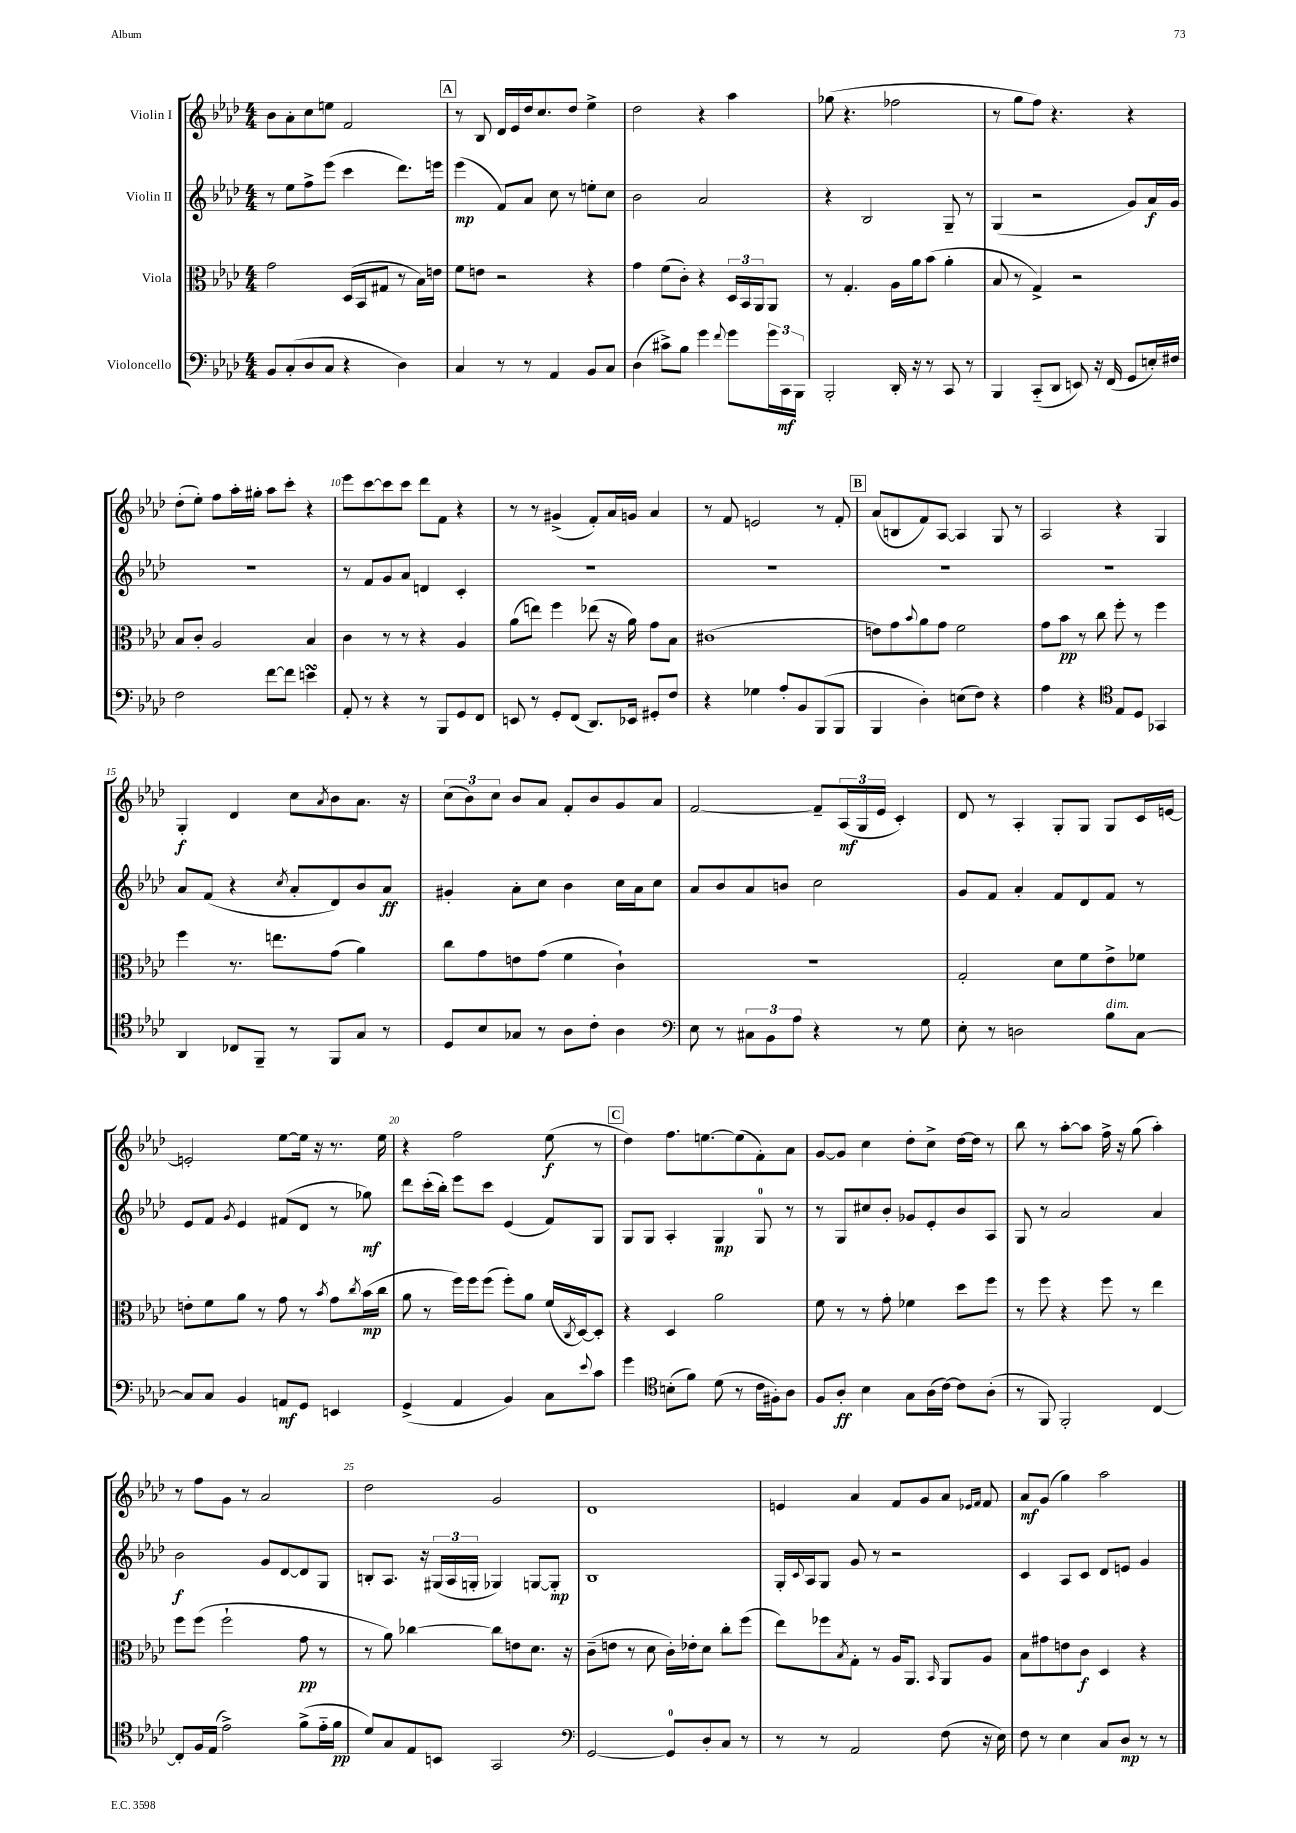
<<
\new StaffGroup <<
\new Staff = "s0" \with { instrumentName = "Violin I" } {
    \clef treble \key aes \major \numericTimeSignature \time 4/4
    bes'8 aes'8-. c''8 e''8 f'2 |
    \mark \markup { \box "A" } r8 bes8 des'16 ees'16 des''16 c''8. des''8 ees''4-> |
    des''2 r4 aes''4 |
    ges''8( r4. fes''2 |
    r8 g''8 f''8) r4. r4 |
    des''8-.( ees''8-.) f''8 aes''16-. gis''16-. aes''8 c'''8-. r4 |
    ees'''8 c'''8~ c'''8 c'''8 des'''8 f'8 r4 |
    r8 r8 gis'4->( f'8-.) aes'16 g'16 aes'4 |
    r8 f'8 e'2 r8 f'8-. |
    \mark \markup { \box "B" } aes'8( b8 f'8) aes8~ aes4 g8 r8 |
    aes2 r4 g4 |
    g4-.\f des'4 c''8 \acciaccatura { aes'8 } bes'8 aes'8. r16 |
    \tuplet 3/2 { c''8( bes'8) c''8 } bes'8 aes'8 f'8-. bes'8 g'8 aes'8 |
    f'2~ f'8-- \tuplet 3/2 { aes16\mf( g16 ees'16 } c'4-.) |
    des'8 r8 aes4-. g8-. g8 g8 c'16 e'16~ |
    e'2-. ees''8~ ees''16 r16 r8. ees''16 |
    r4 f''2 ees''8\f( r8 |
    \mark \markup { \box "C" } des''4) f''8. e''8.~ e''8( f'8-.) aes'8 |
    g'8~ g'8 c''4 des''8-. c''8-> des''16~ des''16 r8 |
    bes''8 r8 aes''8~-. aes''8 f''16-> r16 g''8( aes''4-.) |
    r8 f''8 g'8 r8 aes'2 |
    des''2 g'2 |
    des'1 |
    e'4 aes'4 f'8 g'8 aes'8 \grace { ees'16 f'16 } f'8 |
    aes'8\mf g'8( g''4) aes''2 \bar "|." |
}
\new Staff = "s1" \with { instrumentName = "Violin II" } {
    \clef treble \key aes \major \numericTimeSignature \time 4/4
    r8 ees''8 f''8-> ees'''8( c'''4 des'''8.) e'''16 |
    \mark \markup { \box "A" } ees'''4\mp( f'8) aes'8 c''8 r8 e''8-. c''8 |
    bes'2 aes'2 |
    r4 bes2 g8-- r8 |
    g4( r2 g'8) aes'16\f g'16 |
    r1 |
    r8 f'8 g'8 aes'8 d'4 c'4-. |
    R1 |
    R1 |
    \mark \markup { \box "B" } R1 |
    R1 |
    aes'8 f'8( r4 \acciaccatura { c''8 } aes'8-. des'8) bes'8 aes'8\ff |
    gis'4-. aes'8-. c''8 bes'4 c''16 aes'16 c''8 |
    aes'8 bes'8 aes'8 b'8 c''2 |
    g'8 f'8 aes'4-. f'8 des'8 f'8 r8 |
    ees'8 f'8 \acciaccatura { g'8 } ees'4 fis'8( des'8 r8 ges''8\mf) |
    des'''8 c'''16-.( bes''16-.) ees'''8 c'''8 ees'4( f'8) g8 |
    \mark \markup { \box "C" } g8 g8 aes4-. g4\mp g8-0 r8 |
    r8 g8 cis''8 bes'8-. ges'8 ees'8-. bes'8 aes8 |
    g8 r8 aes'2 aes'4 |
    bes'2\f g'8 des'8~ des'8 g8 |
    b8-. aes8. r16 \tuplet 3/2 { gis16( aes16 g16-. } ges4) g8~ g8-.\mp |
    bes1 |
    g16-. \appoggiatura { c'8 } aes16 g8 g'8 r8 r2 |
    c'4 aes8 c'8 des'8 e'8 g'4 \bar "|." |
}
\new Staff = "s2" \with { instrumentName = "Viola" } {
    \clef alto \key aes \major \numericTimeSignature \time 4/4
    g'2 des16( bes,16 gis8 r8 bes16) e'16 |
    \mark \markup { \box "A" } f'8 e'8 r2 r4 |
    g'4 f'8( c'8-.) r4 \tuplet 3/2 { des16 bes,16 aes,16 } aes,8 |
    r8 g4.-. aes16 aes'16 bes'8( aes'4-. |
    bes8 r8 g4->) r2 |
    bes8 c'8-. aes2 bes4 |
    c'4 r8 r8 r4 aes4 |
    aes'8( e''8) f''4 ees''8( r16 aes'16) g'8 bes8 |
    cis'1( |
    \mark \markup { \box "B" } e'8) g'8 \appoggiatura { bes'8 } aes'8 g'8 f'2 |
    g'8 bes'8\pp r8 c''8 f''8-. r8 f''4 |
    f''4 r8. e''8. g'8( aes'4) |
    c''8 g'8 e'8 g'8( f'4 c'4-!) |
    R1 |
    g2-. des'8 f'8 ees'8-> fes'8 |
    e'8-. f'8 aes'8 r8 g'8 r8 \acciaccatura { bes'8 } g'8 \acciaccatura { c''8 } bes'16\mp( c''16 |
    aes'8 r8 f''16) f''16 f''8( f''8-.) aes'8 f'16( \acciaccatura { c8 } des16~) des8-. |
    \mark \markup { \box "C" } r4 des4 aes'2 |
    f'8 r8 r8 g'8-. fes'4 des''8 f''8 |
    r8 f''8 r4 f''8 r8 ees''4 |
    f''8 f''8( f''2-! g'8\pp r8 |
    r8 aes'8) ces''4~ ces''8 e'8 des'8. r16 |
    c'8--( e'8 r8 des'8 c'16-.) ees'16-. des'8 c''8-. f''8( |
    ees''8) fes''8 \acciaccatura { bes8 } g8-. r8 aes16 aes,8. \grace { bes,16 } aes,8 aes8 |
    bes8 gis'8 e'8 c'8\f des4 r4 \bar "|." |
}
\new Staff = "s3" \with { instrumentName = "Violoncello" } {
    \clef bass \key aes \major \numericTimeSignature \time 4/4
    bes,8 c8-.( des8 c8 r4 des4) |
    \mark \markup { \box "A" } c4 r8 r8 aes,4 bes,8 c8 |
    des4( cis'8->) bes8 g'4 \appoggiatura { f'8 } g'8 \tuplet 3/2 { g'16 c,16\mf bes,,16 } |
    bes,,2-. des,16-. r16 r8 c,8 r8 |
    bes,,4 c,8-_( des,8 e,8) r16 f,16( g,8 e16-.) fis16 |
    f2 f'8~ f'8 e'4\turn |
    aes,8-. r8 r4 r8 bes,,8 g,8 f,8 |
    e,8 r8 g,8-. f,8( des,8.) ees,16 gis,8-. f8 |
    r4 ges4 aes8-. bes,8 bes,,8( bes,,8 |
    \mark \markup { \box "B" } bes,,4 des4-.) e8( f8) r4 |
    aes4 r4 \clef tenor ees8 des8 ges,4 |
    aes,4 ces8 f,8-- r8 f,8 g8 r8 |
    des8 bes8 ges8 r8 aes8 c'8-. aes4 |
    \clef bass ees8 r8 \tuplet 3/2 { cis8 bes,8 aes8 } r4 r8 g8 |
    ees8-. r8 d2 bes8^\markup { \italic "dim." } c8~ |
    c8 c8 bes,4 a,8\mf g,8 e,4 |
    g,4->( aes,4 bes,4) c8 \appoggiatura { ees'8 } c'8 |
    \mark \markup { \box "C" } g'4 \clef tenor b8-.( f'8) des'8( r8 c'16 fis16-.) aes8 |
    f8 aes8-.\ff bes4 g8 aes16( c'16~) c'8 aes8-.( |
    r8 f,8) f,2-. c4~ |
    c8-. f16 ees16( ees'2->) f'8->( ees'16-_ f'16\pp |
    des'8) g8 ees8 b,8 g,2 |
    \clef bass g,2~ g,8-0 des8-. c8 r8 |
    r8 r8 aes,2 f8( r16 ees16) |
    f8 r8 ees4 c8 des8\mp r8 r8 \bar "|." |
}
>>
>>
\layout { \context { \Score currentBarNumber = #4 \override BarNumber.break-visibility = ##(#f #t #t) barNumberVisibility = #(every-nth-bar-number-visible 5) } }
